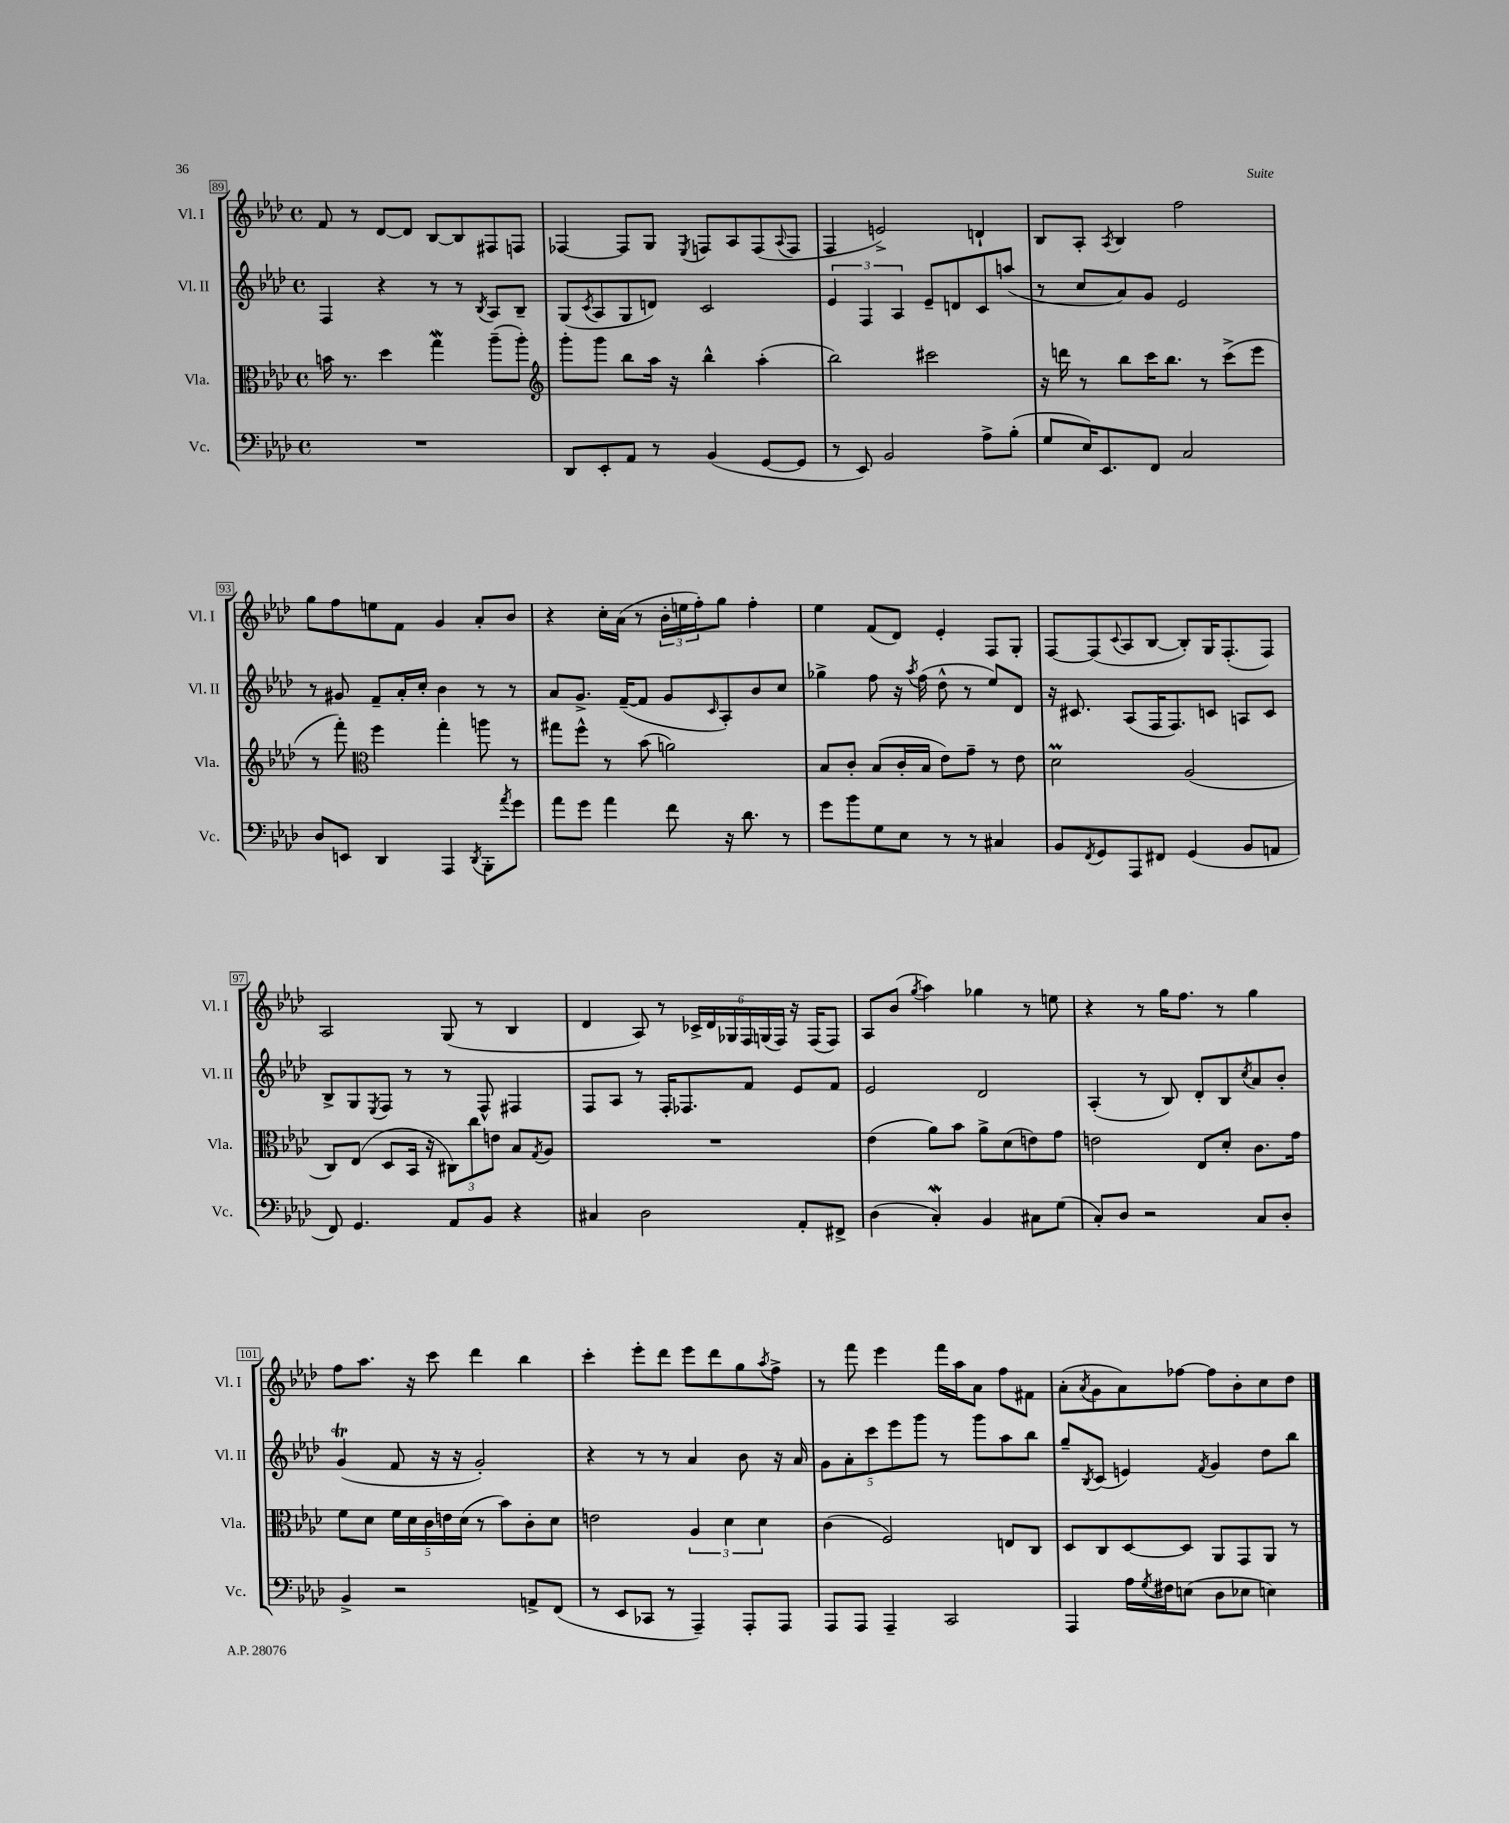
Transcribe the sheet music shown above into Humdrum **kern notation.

**kern	**kern	**kern	**kern
*staff4	*staff3	*staff2	*staff1
*clefF4	*clefC3	*clefG2	*clefG2
*k[b-e-a-d-]	*k[b-e-a-d-]	*k[b-e-a-d-]	*k[b-e-a-d-]
*M4/4	*M4/4	*M4/4	*M4/4
*met(c)	*met(c)	*met(c)	*met(c)
1r	16b	4F	8f
.	8.r	.	.
.	.	.	8r
.	4dd-	4r	[8d-
.	.	.	8d-]
.	4gg	8r	[8B-
.	.	8r	8B-]
.	.	8qB-	.
.	(8aa-~	8A-	8F#
.	8aa-')	8B-~	8F
=	=	=	=
*	*clefG2	*	*
8DD-	8ggg'	(8G	[4F-
.	.	8qc	.
8EE-'	8ggg	8A-	.
8AA-	8bb-	8G	8F-]
8r	16aa-	8d)	8G
.	16r	.	.
.	.	.	8qE-
(4BB-	4bb-^^	2c	8F
.	.	.	8A-
[8GG	(4aa-'	.	(8F
.	.	.	8qqA-
8GG]	.	.	8F
=	=	=	=
8r	2bb-)	6e-	4F
8EE-)	.	.	.
.	.	6F	.
2BB-	.	.	2e^)
.	.	6A-	.
.	2ccc#	8e-~	.
.	.	8d	.
8A-^	.	8c	4d`
(8B-'	.	(8aa	.
=	=	=	=
8G	16r	8r	8B-
.	16ddd	.	.
16E-)	8r	8cc	8A-'
8.EE-	.	.	.
.	.	.	8qA-
.	8bb-	8a-)	4B-
8FF	16ccc	8g	.
.	8.bb-	.	.
2C	.	2e-	2ff
.	8r	.	.
.	(8ccc^	.	.
.	8eee-	.	.
=	=	=	=
8D-	8r	8r	8gg
8EE	8fff')	8g#	8ff
*	*clefC3	*	*
4DD-	4ff	8f~	8ee
.	.	16a-'	8f
.	.	16cc'	.
4AAA-	4gg'	4b-	4g
8qDD-	.	.	.
8BBB-'	8aa	8r	8a-'
8qa-	.	.	.
8g	8r	8r	8b-
=	=	=	=
8a-	8gg#	8a-	4r
8g	8ff^^	8.g^	.
4a-	8r	.	16cc'
.	.	([16f~	(16a-
.	(8b-	8f]	8r
8f	2a)	8g	24b-'
.	.	.	24ee
.	.	.	24ff')
.	.	16qqc	.
16r	.	8A-')	8gg
8.d-	.	.	.
.	.	8b-	4ff'
8r	.	8cc	.
=	=	=	=
8g	8B-	4gg-^	4ee-
8b-	8c'	.	.
8G	(8B-	8ff	(8f
8E-	16c'	16r	8d-)
.	.	8qaa-	.
.	16B-	(16ff	.
8r	8e-)	8dd-^^	4e-'
8r	8g~	8r	.
4C#	8r	8ee-)	8F
.	8e-	8d-	8G'
=	=	=	=
8BB-	2d-	16r	[8F
.	.	8.c#	.
8qFF	.	.	.
8GG	.	.	(8F]
.	.	.	8qqc
8AAA-	.	(8A-	8A-
8FF#	.	16F	[8B-
.	.	8.F)	.
(4GG	(2A-	.	8B-'])
.	.	8c	16G
.	.	.	(8.F'
8BB-	.	8A	.
8AA	.	8c	8F)
=	=	=	=
8FF)	8C)	8B-^	2A-
4.GG	(8E-	8G	.
.	.	8qE-	.
.	8D-	8F	.
.	16BB-	8r	.
.	16r	.	.
8AA-	12C#)	8r	(8G
.	12cc	.	.
8BB-	.	8F^^	8r
.	12e	.	.
4r	8B-	4F#	4B-
.	8qG	.	.
.	8A-	.	.
=	=	=	=
4C#	1r	8F	4d-
.	.	8A-	.
2D-	.	8r	8A-)
.	.	16F'	8r
.	.	8.F-	.
.	.	.	24c-^
.	.	.	24d-
.	.	.	24G-
.	.	8f	24F
.	.	.	(24G
.	.	.	24F)
8AA-'	.	8e-	16r
.	.	.	(16F
8FF#^	.	8f	8F)
=	=	=	=
(4D-	(4e-	2e-	8A-
.	.	.	(8b-
.	.	.	8qgg
4C')	8a-)	.	4aa-)
.	8b-	.	.
4BB-	8a-^	2d-	4gg-
.	(8d-	.	.
8C#	8e)	.	8r
(8G	8g	.	8ee
=	=	=	=
8C')	2e	(4A-'	4r
8D-	.	.	.
2r	.	8r	8r
.	.	8B-)	16gg
.	.	.	8.ff
.	8E-	8d-'	.
.	8d-'	8B-	8r
.	.	8qcc	.
8C	8.c	8a-	4gg
8D-'	.	8b-'	.
.	16g	.	.
=	=	=	=
4BB-^	8f	(4g	8ff
.	8d-	.	8.aa-
2r	20f	8f	.
.	20d-	.	.
.	.	.	16r
.	20c	.	.
.	.	16r	8ccc
.	20e	.	.
.	.	16r	.
.	(20d-	.	.
.	8r	2g')	4ddd-
.	8b-)	.	.
8AA^	8c'	.	4bb-
(8FF	8d-	.	.
=	=	=	=
8r	2e	4r	4ccc'
8EE-	.	.	.
8CC-	.	8r	8eee-'
8r	.	8r	8ddd-
4AAA-~)	6A-	4a-	8eee-
.	.	.	8ddd-
.	6d-	.	.
8AAA-'	.	8b-	8gg
.	6d-	.	.
.	.	.	8qaa-
8AAA-	.	16r	8ff^
.	.	16a-	.
=	=	=	=
8AAA-	(4c	10g	8r
.	.	10a-'	.
8AAA-	.	.	8fff
.	.	10ccc	.
4AAA-~	2F)	.	4eee-
.	.	10eee-	.
.	.	10ggg	.
2CC	.	8r	16fff
.	.	.	16aa-
.	.	8ggg	8a-
.	8E	8aa-	8ff
.	8C	8bb-	8f#
=	=	=	=
4AAA-	8D-	8gg~	(8a-'
.	.	8qB-	8qa-
.	8C	(8c	8g
16A-	[8D-	4e)	8a-)
8qG	.	.	.
16F#	.	.	.
(8E	8D-]	.	[8ff-
.	.	8qf	.
8D-	8AA-	4g	8ff-]
8E-	8GG	.	8b-'
4E)	8AA-	8dd-	8cc
.	8r	8bb-	8dd-
==	==	==	==
*-	*-	*-	*-
